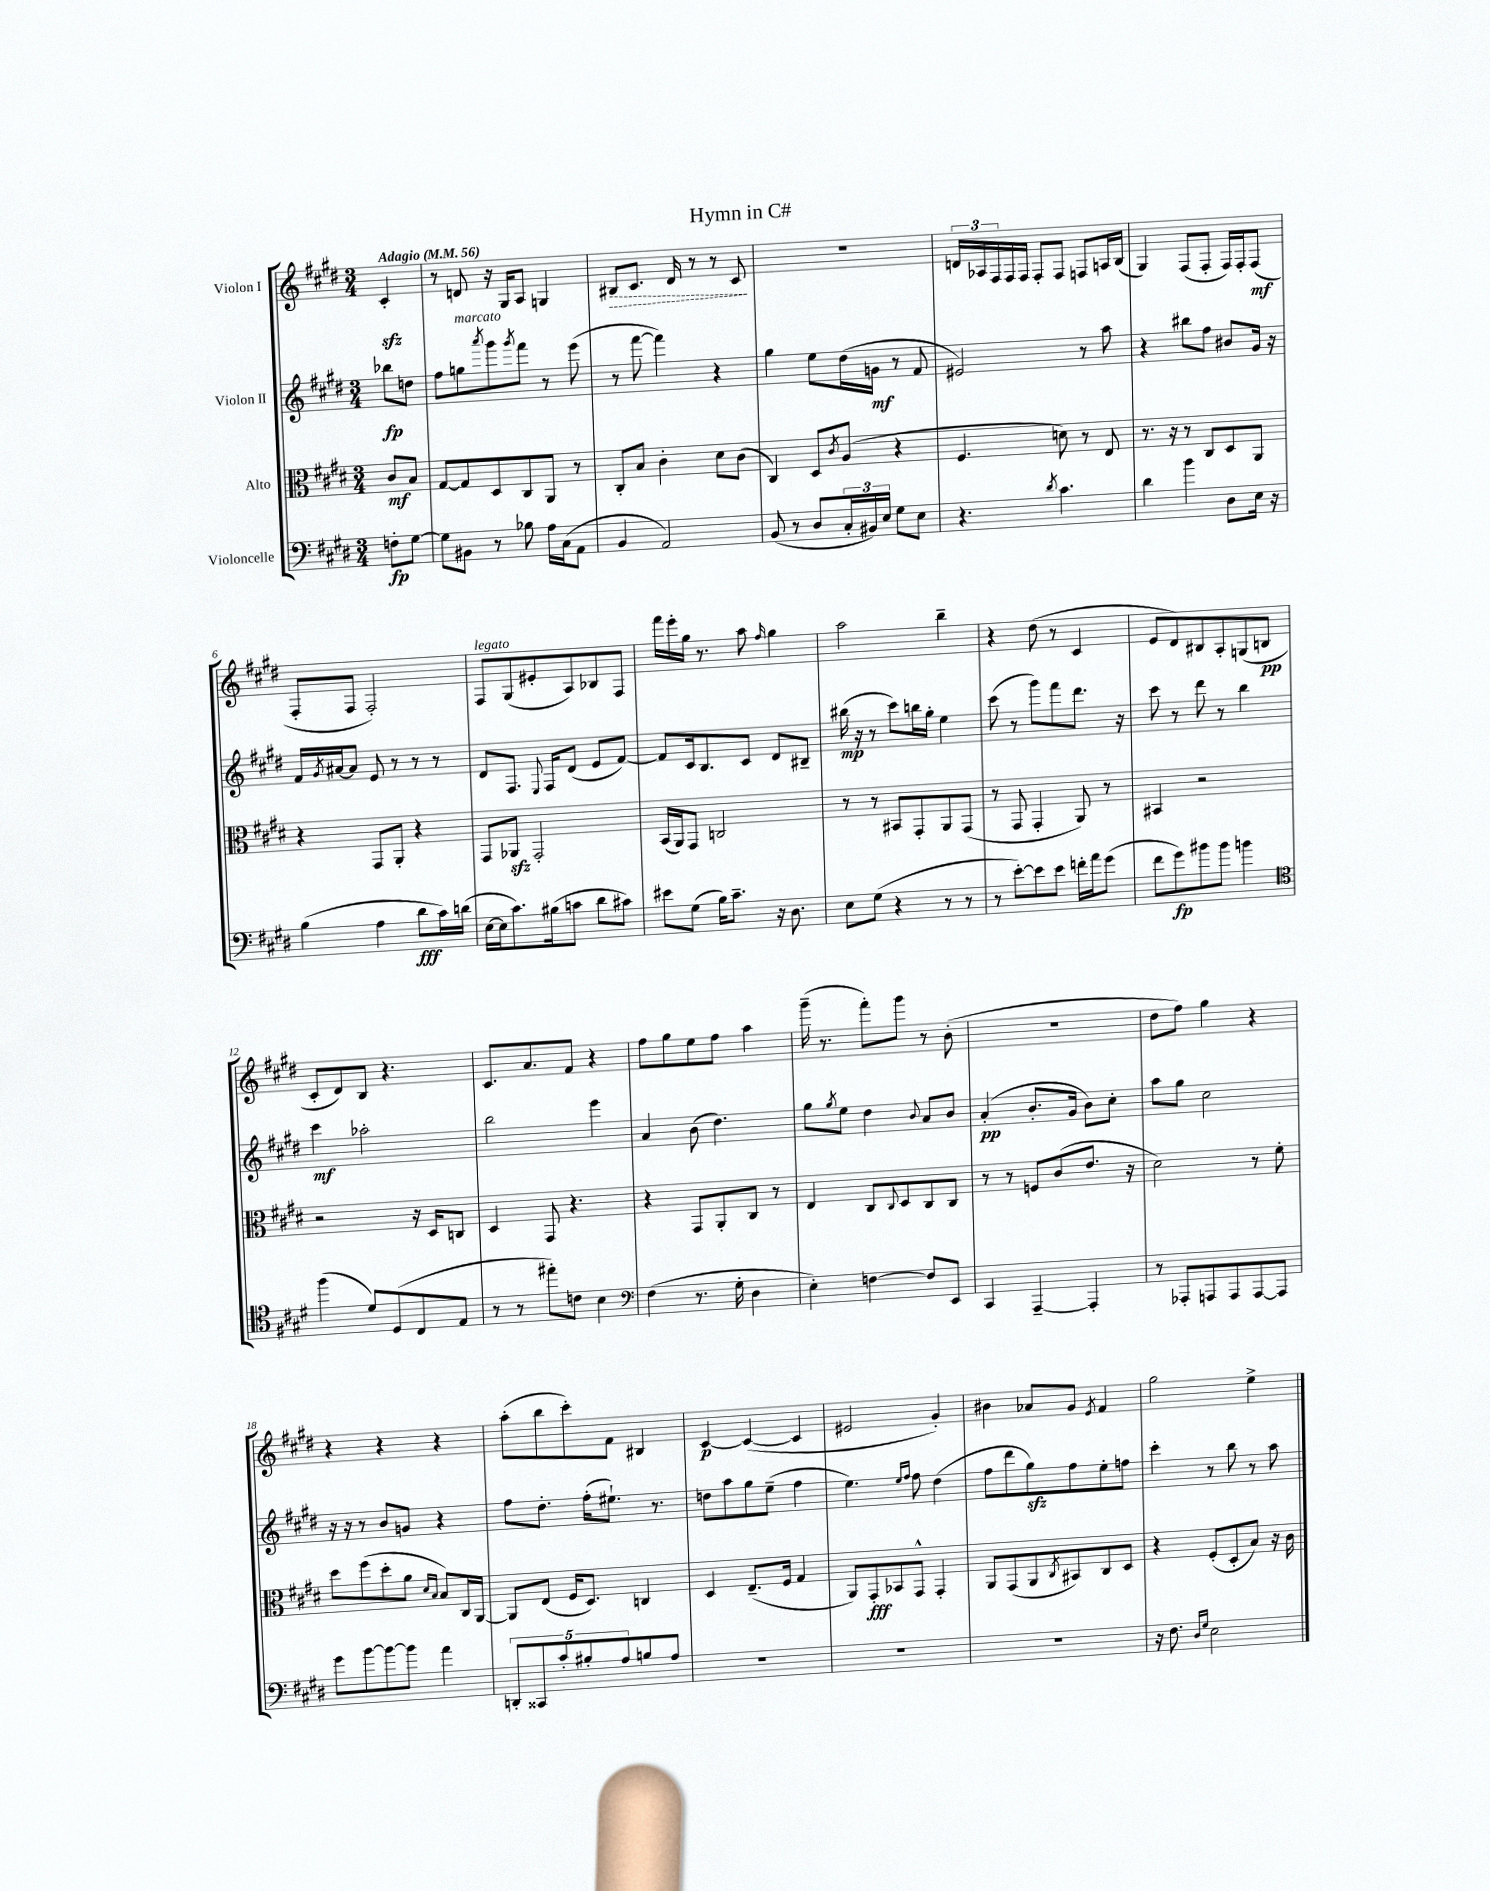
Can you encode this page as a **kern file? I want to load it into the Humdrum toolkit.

**kern	**kern	**kern	**kern
*staff4	*staff3	*staff2	*staff1
*clefF4	*clefC3	*clefG2	*clefG2
*k[f#c#g#d#]	*k[f#c#g#d#]	*k[f#c#g#d#]	*k[f#c#g#d#]
*M3/4	*M3/4	*M3/4	*M3/4
*MM56	*MM56	*MM56	*MM56
8F'	8c#	8bb-	4c#'
[8G#	8B	8dd	.
=	=	=	=
8G#]	[8G#	8ff#	8r
8BB#	8G#]	8gg	8d
.	.	8qaaa	.
8r	8D#	8ggg#	16r
.	.	.	16G#
.	.	8qggg#	.
8B-	8C#	8fff#	8A
16A	8AA	8r	4G
(16C#	.	.	.
8AA	8r	(8eee	.
=	=	=	=
4BB	8C#'	8r	8B#
.	8B	[8fff#	8.c#
2AA)	4c#'	4fff#])	.
.	.	.	16d#
.	.	.	8r
.	8d#	4r	8r
.	(8c#	.	8c#
=	=	=	=
(8BB	4C#)	4gg#	2.r
8r	.	.	.
8D#	8D#	8ee	.
.	8qc#	.	.
24C#'	(8A	(16dd#	.
24BB#)	.	.	.
.	.	16g	.
24E	.	.	.
8G#	4r	8r	.
8E	.	8f#	.
=	=	=	=
4.r	4.F#	2e#)	24d
.	.	.	24A-
.	.	.	24F#
.	.	.	16F#
.	.	.	16F#
.	.	.	8F#'
8qd#	.	.	.
4.c#	8d)	.	8F#
.	8r	8r	8F
.	8E	8aa	16A
.	.	.	(16B
=	=	=	=
4d#	8.r	4r	4G#)
.	16r	.	.
4b	8r	8bb#	(8F#
.	8C#	8ff#	8F#'
8D#	8D#	8b#	16F#)
.	.	.	16F#'
16E	8AA	16g#	(8F#
16r	.	16r	.
=	=	=	=
(4B	4r	16f#	8F#'
.	.	8qg#	.
.	.	[16a#	.
.	.	8a#]	8F#
4A	8GG#	8e	2F#')
.	8AA'	8r	.
8d#	4r	8r	.
16c#)	.	8r	.
(16d	.	.	.
=	=	=	=
[16E	8GG#	8d#	8F#
16E]	.	.	.
8.c#)	8AA-	8.F#	(8G#
.	2GG#'	.	8e#'
.	.	8qqE	.
(16B#	.	16F#	.
8c	.	(8d#	8A)
8d#	.	8e	8B-
8c#)	.	[8f#)	8F#
=	=	=	=
8e#	(16BB	8f#]	16fff#
.	16AA)	.	16eee'
(8G#	8GG#	16c#	16gg#
.	.	8.B	8.r
16B)	2C	.	.
8.c#~	.	.	.
.	.	8c#	8aa
.	.	.	16qqff#
16r	.	8d#	4gg#
8.D#	.	.	.
.	.	8B#~	.
=	=	=	=
8E	8r	(16bb#	2aa
.	.	16r	.
(8G#	8r	8r	.
4r	8BB#	8ccc#)	.
.	8GG#'	16bb	.
.	.	16gg#'	.
8r	8AA	4ee	4bb~
8r	(8GG#	.	.
=	=	=	=
8r	8r	(8ccc#	4r
[8e')	8GG#	8r	.
8e]	4GG#'	8ggg#)	(8dd#
8e	.	8fff#	8r
16f'	8AA)	8.ddd#	4c#
16a	.	.	.
(8g#	8r	.	.
.	.	16r	.
=	=	=	=
8f#	4BB#	8ccc#	8e
8g#)	.	8r	8d#)
8b#	2r	8ddd#	8B#
8b#	.	8r	8A'
4b	.	4bb	(8G
.	.	.	8B
=	=	=	=
*clefC4	*	*	*
(4ff#	2r	4ccc#	8c#'
.	.	.	8d#)
8d#)	.	2aa-'	8B
(8D#	.	.	4.r
8C#	16r	.	.
.	16D#	.	.
8E	8C	.	.
=	=	=	=
8r	4D#	2bb	8.c#
8r	.	.	.
.	.	.	8.a
8ee#')	8GG#	.	.
8c	4.r	.	8f#
4B	.	4eee	4r
=	=	=	=
*clefF4	*	*	*
(4F#	4r	4a	8ff#
.	.	.	8gg#
8.r	8GG#	(8b	8ee
.	8AA'	4.dd#)	8ff#
16G#'	.	.	.
4D#	8C#	.	4aa
.	8r	.	.
=	=	=	=
4E')	4E	8gg#	(16ggg#~
.	.	.	8.r
.	.	8qgg#	.
.	.	8ee	.
[4F	8C#	4dd#	8fff#')
.	8qqC#	.	.
.	8D#	.	8ggg#
.	.	8qqb	.
8F]	8C#	8a	8r
8EE	8C#	8b	(8b'
=	=	=	=
4CC#	8r	(4a'	2.r
.	8r	.	.
[4AAA~	8F	8.b'	.
.	(8c#	.	.
.	.	16g#	.
4AAA']	8.e	8b)	.
.	.	8cc#'	.
.	16r	.	.
=	=	=	=
8r	2d#)	8aa	8dd#
8AAA-'	.	8gg#	8ff#)
8AAA	.	2cc#	4gg#
8AAA	.	.	.
[8AAA	8r	.	4r
8AAA]	8f#'	.	.
=	=	=	=
8g#	8dd#	16r	4r
.	.	16r	.
[8b	(8ff#	8r	.
8b_	8dd#'	8b	4r
8b]	8a	8g	.
.	16qqd#	.	.
.	16qqB	.	.
4a	8B)	4r	4r
.	16C#	.	.
.	[16AA	.	.
=	=	=	=
10DD'	8AA]	8ff#	(8aa'
10CC##	.	.	.
.	(8E	8.dd#'	8bb
10c#'	.	.	.
.	16F#	.	8ccc#')
10B#'	.	.	.
.	8.D#)	(16ff#'	.
.	.	8.ee#`)	8f#
10A	.	.	.
8B	4C	.	4B#
.	.	8.r	.
8A	.	.	.
=	=	=	=
2.r	4D#	8dd	[4c#
.	.	8aa	.
.	(8.E~	8gg#	(4c#_
.	.	(8ee~	.
.	16F#	.	.
.	4G#	4ff#	4c#]
=	=	=	=
2.r	8AA)	4.ee)	2e#
.	8GG#'	.	.
.	8BB-	.	.
.	.	16qqee	.
.	.	16qqff#	.
.	8GG#^^	8ff#	.
.	4GG#'	(4dd#	4g#')
=	=	=	=
2.r	8AA	8ff#	4b#
.	(8GG#	8ddd#	.
.	8AA	8gg#)	8a-
.	8qC#	.	.
.	8BB#)	8ff#	8g#
.	.	.	8qe
.	8C#	8ee'	4f#
.	8D#	8ff	.
=	=	=	=
16r	4r	4ccc#'	2gg#
8.F#	.	.	.
16qqD#	.	.	.
16qqG#	.	.	.
2E	(8F#'	8r	.
.	8D#'	8bb	.
.	8B)	8r	4ee^
.	16r	8aa	.
.	16c#	.	.
==	==	==	==
*-	*-	*-	*-
